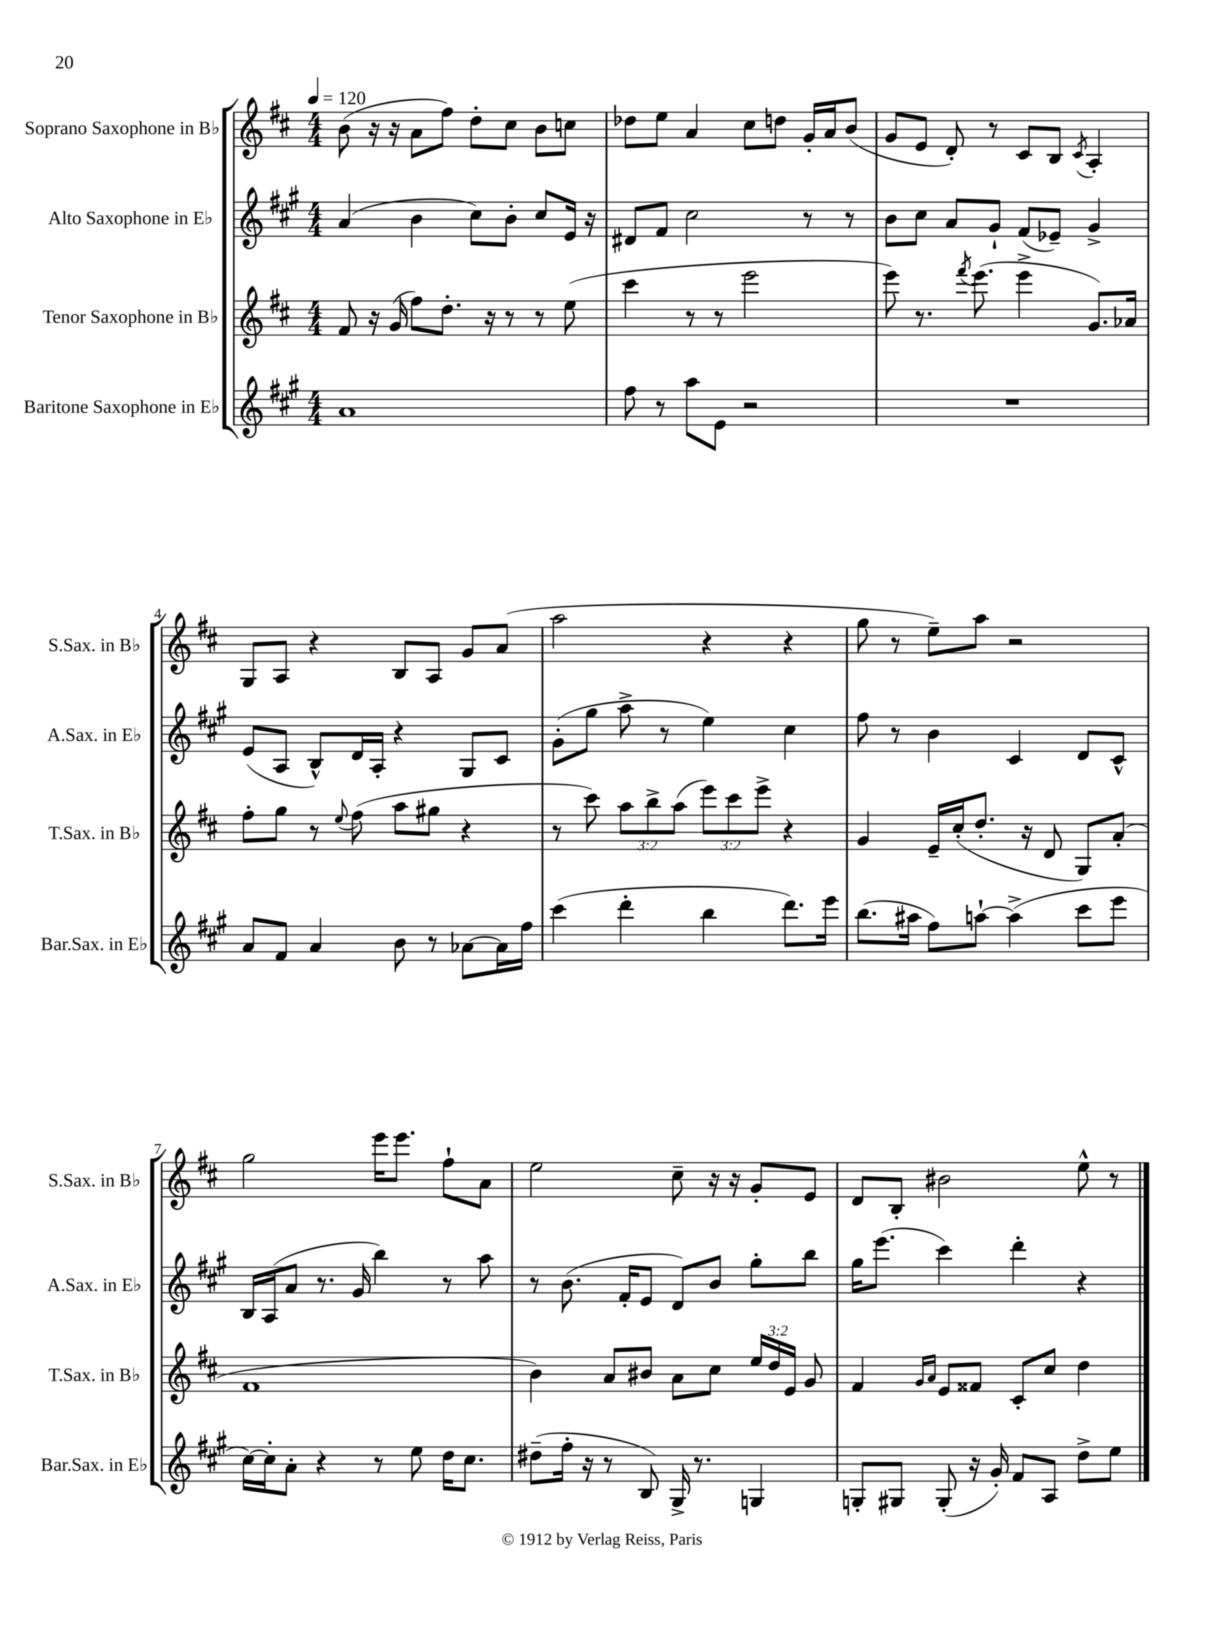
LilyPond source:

<<
\new StaffGroup <<
\new Staff = "s0" \with { instrumentName = "Soprano Saxophone in Bb" shortInstrumentName = "S.Sax. in Bb" } {
    \clef treble \key d \major \numericTimeSignature \time 4/4 \tempo 4 = 120
    \autoBeamOff b'8( r16 r16 a'8[ fis''8]) d''8[-. cis''8] b'8[ c''8] |
    des''8[ e''8] a'4 cis''8[ d''8] g'16[-. a'16 b'8]( |
    g'8[ e'8] d'8-.) r8 cis'8[ b8] \acciaccatura { cis'8 } a4-. |
    g8[ a8] r4 b8[ a8] g'8[ a'8]( |
    a''2 r4 r4 |
    g''8 r8 e''8[--) a''8] r2 |
    g''2 e'''16[ e'''8.] fis''8[-! a'8] |
    e''2 cis''8-- r16 r16 g'8[-. e'8] |
    d'8[ b8]-. bis'2 e''8-^ r8 \bar "|." |
}
\new Staff = "s1" \with { instrumentName = "Alto Saxophone in Eb" shortInstrumentName = "A.Sax. in Eb" } {
    \clef treble \key a \major \numericTimeSignature \time 4/4
    \autoBeamOff a'4( b'4 cis''8[) b'8]-. cis''8[ e'16] r16 |
    dis'8[ fis'8] cis''2 r8 r8 |
    b'8[ cis''8] a'8[ gis'8]-! fis'8[( ees'8]--) gis'4-> |
    e'8[( a8] b8[-^) d'16 a16]-. r4 gis8[ cis'8] |
    gis'8[-.( gis''8] a''8-> r8 e''4) cis''4 |
    fis''8 r8 b'4 cis'4 d'8[ cis'8]-^ |
    b16[ a16( a'8] r8. gis'16 b''4) r8 a''8 |
    r8 b'8.( fis'16[-. e'8] d'8[) b'8] gis''8[-. b''8] |
    gis''16[ e'''8.]( cis'''4) d'''4-. r4 \bar "|." |
}
\new Staff = "s2" \with { instrumentName = "Tenor Saxophone in Bb" shortInstrumentName = "T.Sax. in Bb" } {
    \clef treble \key d \major \numericTimeSignature \time 4/4 \override Staff.TupletNumber.text = #tuplet-number::calc-fraction-text
    \autoBeamOff fis'8 r16 g'16( fis''8[) d''8.]-. r16 r8 r8 e''8( |
    cis'''4 r8 r8 e'''2 |
    e'''8) r8. \acciaccatura { fis'''8 } e'''8.( e'''4-> g'8.[) aes'16] |
    fis''8[-. g''8] r8 \appoggiatura { e''8 } fis''8( a''8[ gis''8] r4 |
    r8 cis'''8) \tuplet 3/2 { a''8[ b''8-> a''8]( } \tuplet 3/2 { e'''8[) cis'''8 e'''8]-> } r4 |
    g'4 e'16[-- cis''16-.( d''8.]-. r16 d'8 g8[) a'8]-.( |
    fis'1 |
    b'4) a'8[ bis'8] a'8[ cis''8] \tuplet 3/2 { e''16[ d''16 e'16] } g'8 |
    fis'4 \grace { g'16[ a'16] } e'8[ fisis'8] cis'8[-. cis''8] d''4 \bar "|." |
}
\new Staff = "s3" \with { instrumentName = "Baritone Saxophone in Eb" shortInstrumentName = "Bar.Sax. in Eb" } {
    \clef treble \key a \major \numericTimeSignature \time 4/4
    \autoBeamOff a'1 |
    fis''8 r8 a''8[ e'8] r2 |
    R1 |
    a'8[ fis'8] a'4 b'8 r8 aes'8[~ aes'16 fis''16] |
    cis'''4( d'''4-. b''4 d'''8.[) e'''16] |
    b''8.[( ais''16] fis''8[) a''8]~-! a''4->( cis'''8[ e'''8] |
    cis''16[~) cis''16-. a'8]-. r4 r8 e''8 d''16[ cis''8.] |
    dis''8[--( fis''16]-. r16 r8 b8) gis16-> r8. g4 |
    g8[-. gis8] gis8-.( r16 gis'16-.) fis'8[ a8] d''8[-> e''8] \bar "|." |
}
>>
>>
